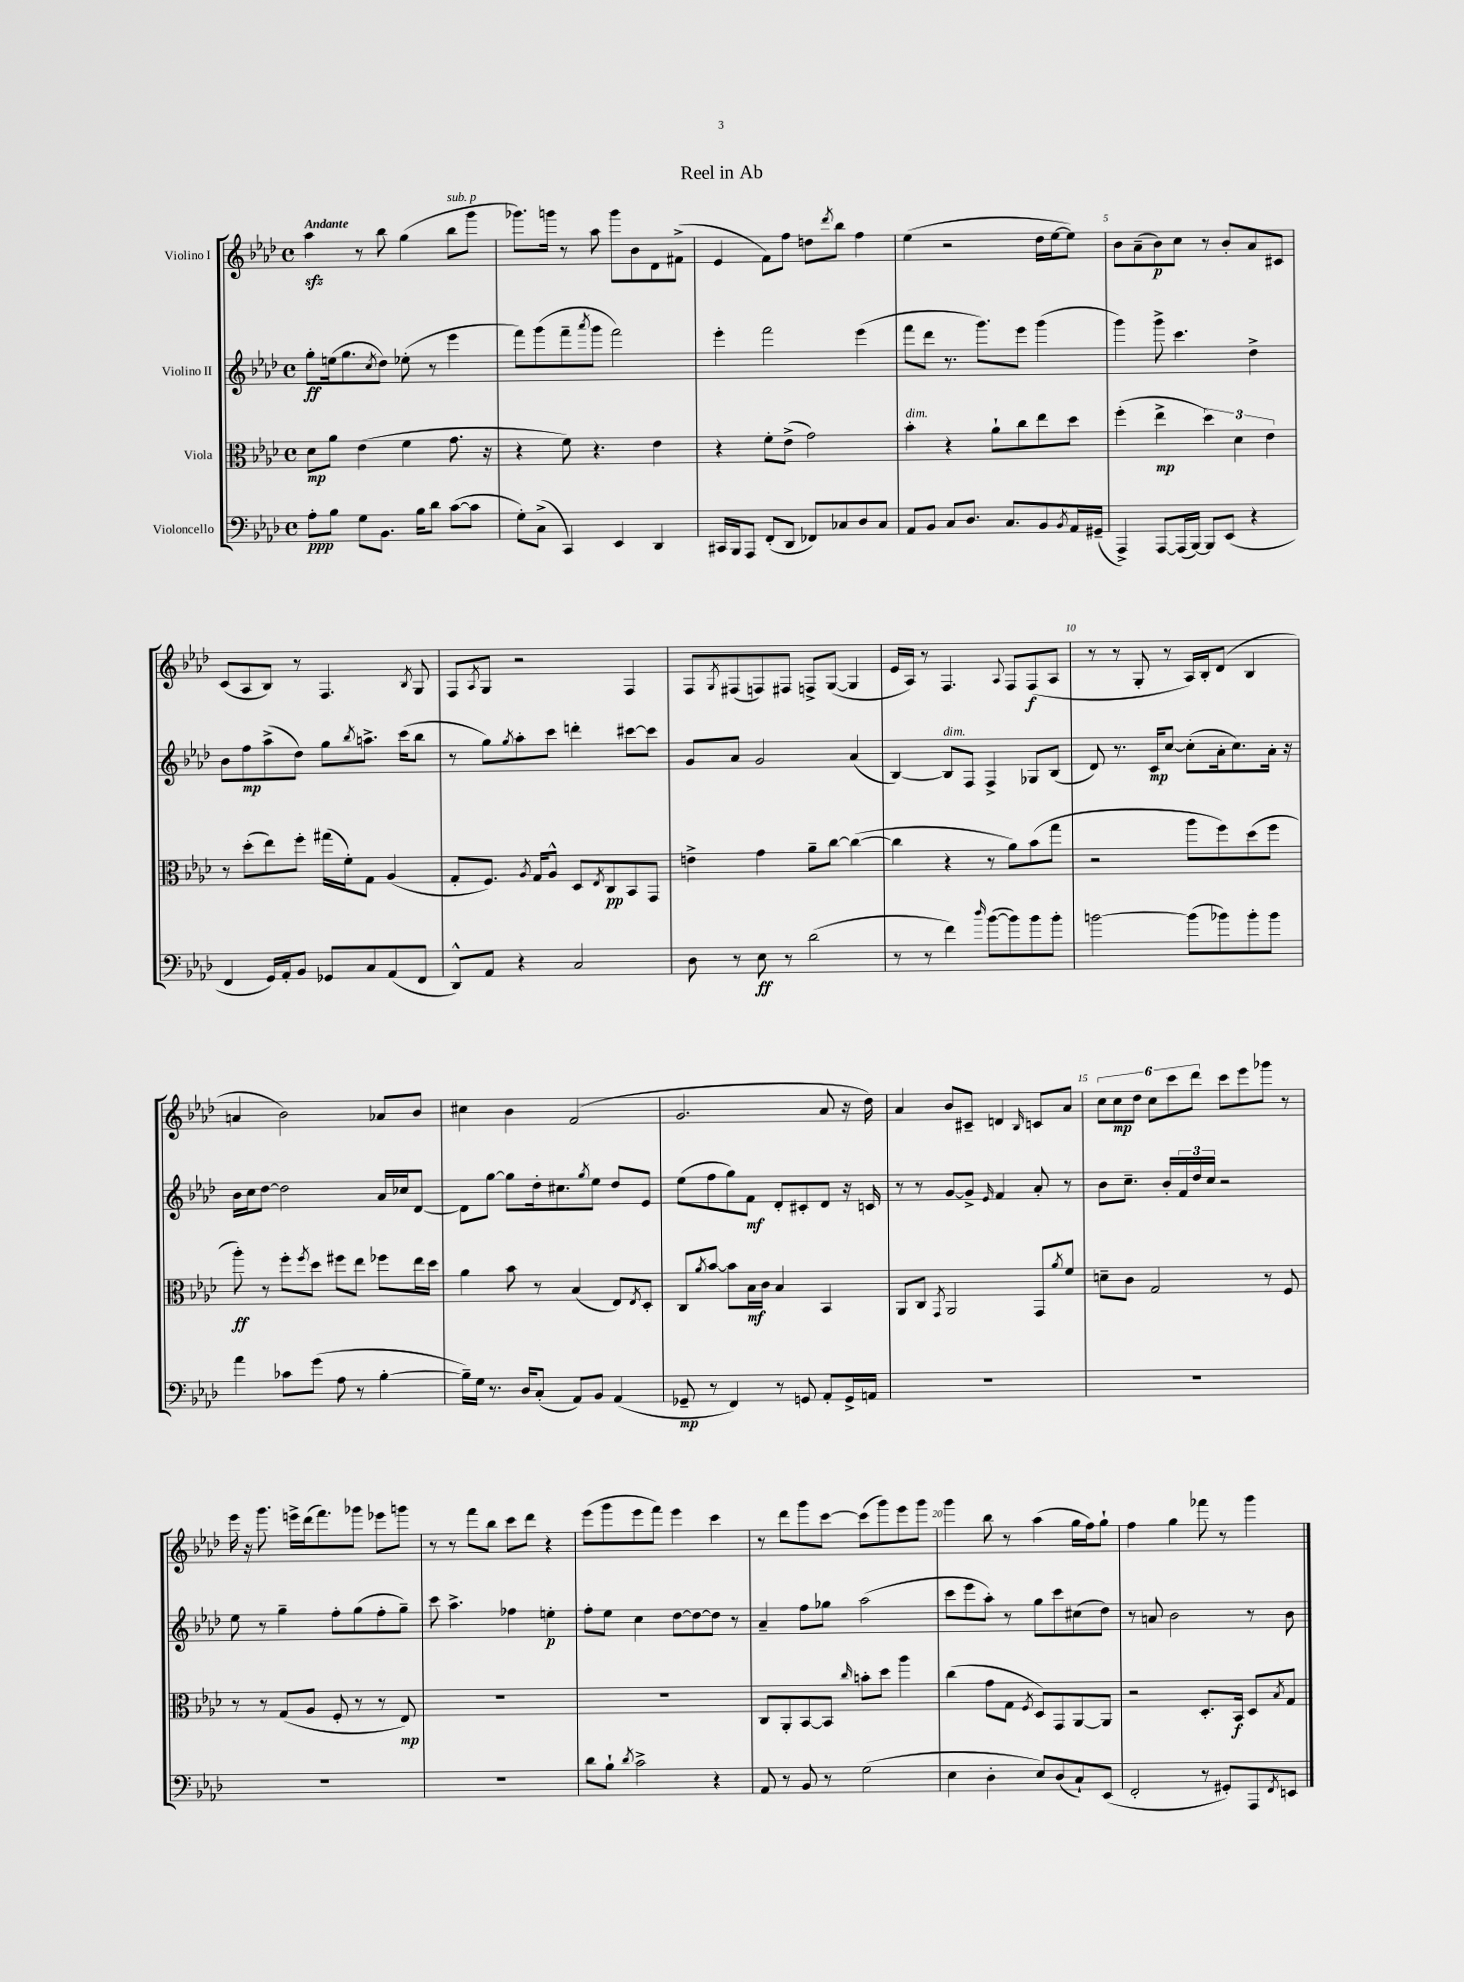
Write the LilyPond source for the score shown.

\header { title = "Reel in Ab" }
<<
\new StaffGroup <<
\new Staff = "s0" \with { instrumentName = "Violino I" } {
    \clef treble \key aes \major \defaultTimeSignature \time 4/4 \tempo "Andante"
    aes''4\sfz r8 bes''8 g''4( bes''8^\markup { \italic "sub. p" } g'''8 |
    ges'''8.) g'''16 r8 aes''8 g'''8 bes'8 des'8 fis'8->( |
    ees'4 f'8) f''8 d''8 \acciaccatura { des'''8 } bes''8 f''4 |
    ees''4( r2 des''16 ees''16~ ees''8) |
    bes'8 aes'8--( bes'8\p) c''8 r8 bes'8-. aes'8 cis'8 |
    c'8( aes8 bes8) r8 f4. \acciaccatura { bes8 } g8 |
    f8 \acciaccatura { aes8 } g8 r2 f4 |
    f8 \acciaccatura { g8 } fis8( f8) fis8 f8-> g8~( g4 |
    ees'16 aes16) r8 f4. \appoggiatura { aes8 } f8 f8\f( aes8 |
    r8 r8 g8-. r8 aes16) bes16-. des'8( bes4 |
    a'4 bes'2) aes'8 bes'8 |
    cis''4 bes'4 f'2( |
    g'2. aes'8 r16 des''16) |
    aes'4 bes'8 cis'8-- d'4 \grace { bes16 } c'8 aes'8 |
    \tuplet 6/4 { c''8 c''8\mp des''8 c''8 c'''8 des'''8 } c'''8 ees'''8 ges'''8 r8 |
    ees'''16 r16 g'''8. e'''16-> des'''16( f'''8.) ges'''8 ees'''8 g'''8 |
    r8 r8 f'''8 bes''8 c'''8 des'''8 r4 |
    ees'''8( g'''8 ees'''8 f'''8) ees'''4 c'''4 |
    r8 des'''8 g'''8 c'''8~ c'''8( g'''8) ees'''8 g'''8 |
    g'''4 bes''8 r8 aes''4( g''16 f''16) g''8-! |
    f''4 g''4 fes'''8 r8 g'''4 \bar "|." |
}
\new Staff = "s1" \with { instrumentName = "Violino II" } {
    \clef treble \key aes \major \defaultTimeSignature \time 4/4
    g''8-.\ff e''16( g''8. \acciaccatura { c''8 } des''8) ees''8-.( r8 ees'''4 |
    f'''8) g'''8( f'''8-- \acciaccatura { aes'''8 } g'''8 f'''2) |
    ees'''4-. f'''2 ees'''4( |
    f'''8 des'''8 r8. g'''8.) ees'''8 g'''4( |
    g'''4) g'''8-> c'''4. des''4-> |
    bes'8 f''8\mp aes''8->( des''8) g''8 \acciaccatura { bes''8 } a''8.-> c'''16( bes''8 |
    r8 g''8) \acciaccatura { g''8 } aes''8-. c'''8 d'''4-. cis'''8~ cis'''8 |
    g'8 aes'8 g'2 aes'4( |
    bes4~) bes8^\markup { \italic "dim." } f8 f4-> ges8 bes8( |
    des'8) r8. c'16\mp c''8~ c''8-.( aes'16-. c''8.) aes'16-. r16 |
    bes'16 c''16 des''8~ des''2 aes'16 ces''16 des'8~ |
    des'8 g''8~ g''8 des''16-. cis''8. \acciaccatura { g''8 } ees''8 des''8 ees'8 |
    ees''8( f''8 g''8) f'8\mf des'8-. cis'8-. des'8 r16 c'16 |
    r8 r8 g'8~ g'8-> \grace { ees'16 } f'4 aes'8-. r8 |
    bes'8 c''8.-- bes'16-. \tuplet 3/2 { f'16 des''16 c''16 } r2 |
    ees''8 r8 g''4-- f''8-. g''8( f''8-. g''8--) |
    c'''8 aes''4.-> fes''4 e''4-.\p |
    f''8-. ees''8 c''4 des''8~ des''8~ des''8 r8 |
    aes'4-- f''8 ges''8 aes''2( |
    c'''8 ees'''8 aes''8-.) r8 g''8 c'''8 cis''8( des''8) |
    r8 a'8 bes'2 r8 bes'8 \bar "|." |
}
\new Staff = "s2" \with { instrumentName = "Viola" } {
    \clef alto \key aes \major \defaultTimeSignature \time 4/4
    des'8\mp aes'8 ees'4( f'4 g'8. r16 |
    r4 f'8) r4. ees'4 |
    r4 f'8-. ees'8->( g'2) |
    bes'4-.^\markup { \italic "dim." } r4 aes'8-! c''8 ees''8 des''8 |
    f''4-.( ees''4->\mp \tuplet 3/2 { des''4) des'4 ees'4 } |
    r8 des''8-.( ees''8) f''8-. gis''16( f'16-.) g8 aes4( |
    g8-. f8.) \acciaccatura { aes8 } g16 aes8-^ des8 \acciaccatura { ees8 } c8\pp bes,8 g,8 |
    e'4-> g'4 aes'8-- c''8~ c''4~( |
    c''4 r4 r8 aes'8) bes'8( g''8 |
    r2 aes''8 f''8) des''8( f''8 |
    aes''8-.\ff) r8 f''8-. \acciaccatura { f''8 } des''8 fis''8 ees''8 fes''8 ees''16 des''16 |
    aes'4 bes'8 r8 bes4( ees8) \acciaccatura { ees8 } des8-. |
    c8 \acciaccatura { aes'8 } bes'8~ bes'8 bes16\mf c'16 bes4 bes,4 |
    aes,8 c8 \acciaccatura { g,8 } aes,2 g,8 \acciaccatura { aes'8 } f'8 |
    d'8-- c'8 g2 r8 f8 |
    r8 r8 g8( aes8 f8-. r8 r8 ees8\mp) |
    R1 |
    R1 |
    c8 aes,8-. bes,8~ bes,8 \grace { c''16 } b'8-. des''8 aes''4 |
    c''4( g'8 g8 \acciaccatura { f8 } des8) g,8 aes,8~ aes,8 |
    r2 des8.-. bes,16\f des8 \acciaccatura { bes8 } g8 \bar "|." |
}
\new Staff = "s3" \with { instrumentName = "Violoncello" } {
    \clef bass \key aes \major \defaultTimeSignature \time 4/4
    aes8-.\ppp bes8 g8 bes,8. bes16 des'8 c'8~( c'8 |
    g8-.) c8->( c,4) ees,4 des,4 |
    cis,16 bes,,16 aes,,8 f,8-.( des,8 fes,8) ces8 des8 ces8 |
    aes,8 bes,8 c8 des8. c8. bes,8 \acciaccatura { bes,8 } aes,16 gis,16--( |
    aes,,4->) aes,,8~ aes,,16( bes,,16~) bes,,8 ees,8( r4 |
    f,4 g,16) aes,16-. bes,8 ges,8 c8 aes,8( f,8 |
    des,8-^) aes,8 r4 c2 |
    des8 r8 ees8\ff r8 des'2( |
    r8 r8 f'4) \grace { des''16 } bes'8~( bes'8) bes'8 bes'8-. |
    b'2~ b'8( bes'8) bes'8-. bes'8 |
    aes'4 ces'8 g'8( aes8 r8 bes4~-. |
    bes16--) g16 r8. des16 c8-.( aes,8) bes,8 aes,4( |
    ges,8--\mp r8 f,4) r8 g,8 aes,8-. g,16-> a,16 |
    R1 |
    R1 |
    R1 |
    R1 |
    des'8 bes8-! \acciaccatura { des'8 } c'2-> r4 |
    aes,8 r8 bes,8 r8 g2( |
    ees4 des4-. ees8) des8( c8-!) ees,8( |
    f,2-. r8 gis,8-.) aes,,8 \acciaccatura { f,8 } e,8 \bar "|." |
}
>>
>>
\layout { \context { \Score \override BarNumber.break-visibility = ##(#f #t #t) barNumberVisibility = #(every-nth-bar-number-visible 5) } }
